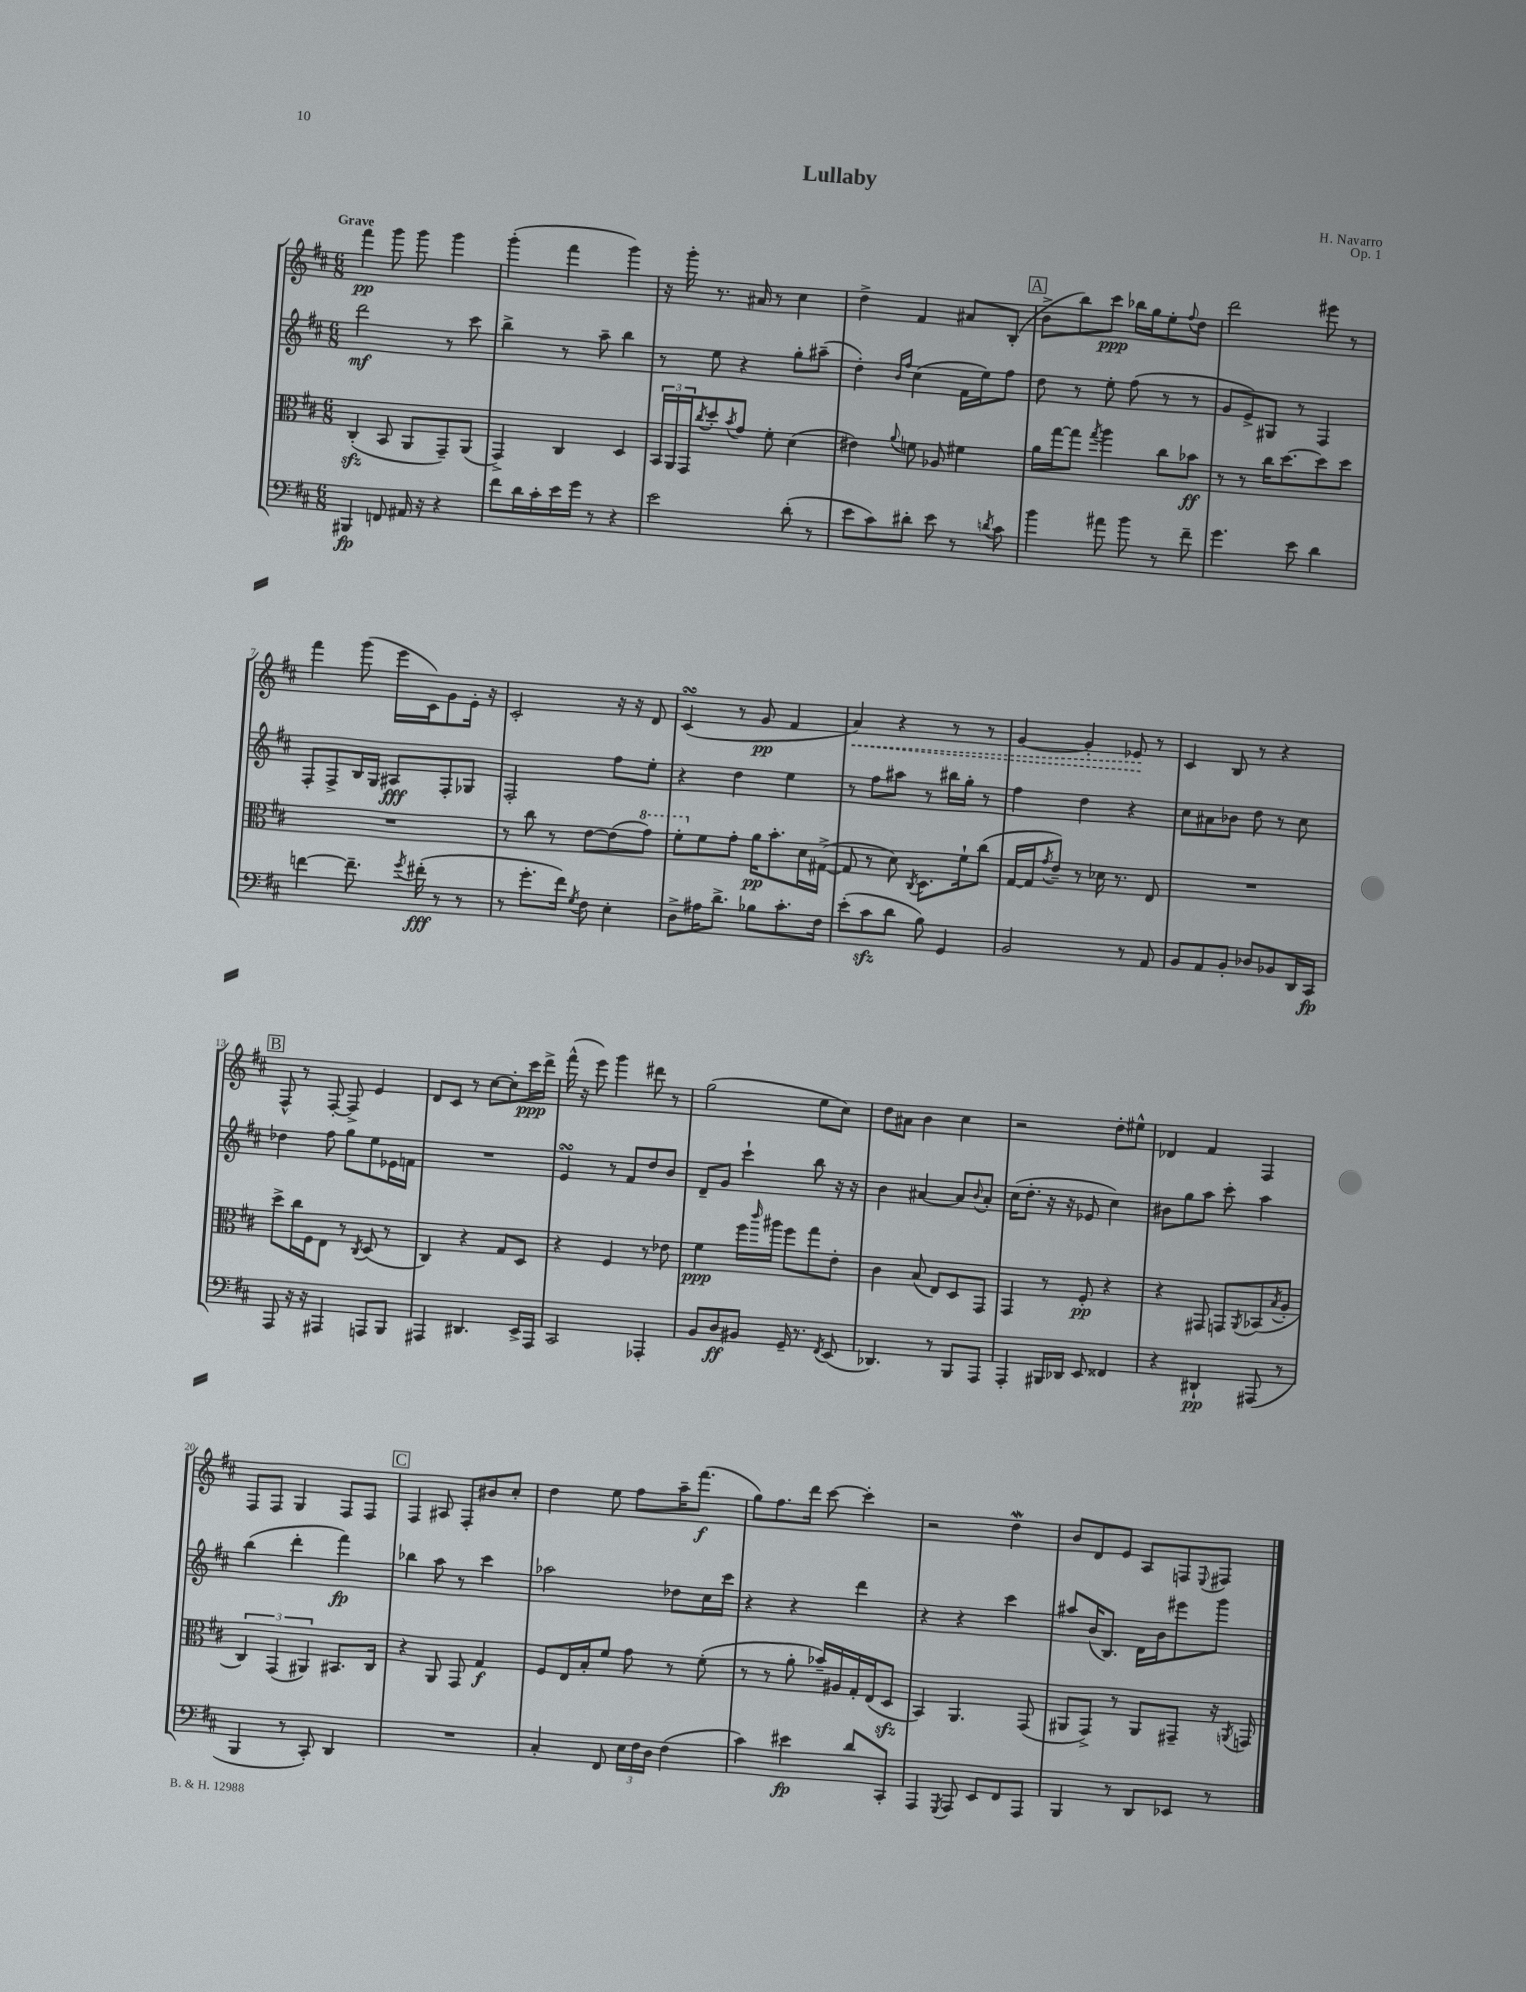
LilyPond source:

\header { title = "Lullaby" composer = "H. Navarro" opus = "Op. 1" }
<<
\new StaffGroup <<
\new Staff = "s0" {
    \clef treble \key d \major \numericTimeSignature \time 6/8 \tempo "Grave"
    fis'''4\pp g'''8 g'''8 g'''4 |
    g'''4-.( fis'''4 g'''4) |
    r16 g'''16-. r8. ais'16 r8 cis''4 |
    d''4-> fis'4 ais'8 b8-.( |
    \mark \markup { \box "A" } b'8-> b''8) cis'''8\ppp bes''16 g''16 e''8-. \appoggiatura { fis''8 } d''8 |
    d'''2 eis'''8 r8 |
    fis'''4 g'''8( e'''16 cis'16) g'8 e'16-. r16 |
    cis'2-. r16 r16 d'8 |
    cis'4\turn( r8 g'8\pp fis'4 |
    \once \override Hairpin.style = #'dashed-line a'4\<) r4 r8 r8 |
    g'4~ g'4-. ees'8\! r8 |
    cis'4 b8 r8 r4 |
    \mark \markup { \box "B" } fis8-^ r8 fis8~-. fis8-> e'4 |
    d'8 cis'8 r8 cis''8~ cis''8-. cis'''16\ppp d'''16-> |
    fis'''16-^( r16 e'''8) g'''4 dis'''8 r8 |
    g''2( e''8 cis''8) |
    d''8 ais'8 b'4 cis''4 |
    r2 d''8-. eis''8-^ |
    des'4 fis'4 fis4 |
    fis8 fis8 g4 fis8 fis8 |
    \mark \markup { \box "C" } fis4 ais8 fis8-. bis'8 cis''8-. |
    d''4 e''8 fis''8 a''16-- fis'''8.\f( |
    g''8) fis''8. d'''16 cis'''8~ cis'''4-. |
    r2 d''4\mordent |
    b'8 d'8 e'8 a8 f8 \appoggiatura { e8 } fis8 \bar "|." |
}
\new Staff = "s1" {
    \clef treble \key d \major \numericTimeSignature \time 6/8
    d'''2\mf r8 cis'''8 |
    b''4-> r8 a''8-- b''4 |
    r8 e''8 r4 g''8-. ais''8--( |
    d''4-.) \grace { b'16 fis''16 } cis''4( fis'16 e''16) fis''8 |
    \mark \markup { \box "A" } d''8 r8 e''8-. fis''8( r8 r8 |
    g'8 e'8->) gis8 r8 fis4 |
    fis8-. fis8-> b16 g16 ais8\fff fis8-. ges8 |
    fis2-. fis''8 e''8-. |
    r4 d''4 e''4 |
    r8 fis''8 ais''8 r8 bis''16 g''16-. r8 |
    fis''4 d''4 r4 |
    cis''8 ais'8 bes'8 d''8 r8 cis''8 |
    \mark \markup { \box "B" } des''4 fis''8 g''8 e''8 ees'16 f'16 |
    R2. |
    e'4\turn r8 fis'8 d''8 b'8 |
    d'8-- g'8 cis'''4-! b''8 r16 r16 |
    b'4 ais'4~ ais'8 \appoggiatura { b'8 } ais'8-. |
    cis''16( d''8.-. r16 r16 ees'8 cis''4) |
    bis'8 g''8 a''8 cis'''8-. a''4 |
    b''4( d'''4-. fis'''4\fp) |
    \mark \markup { \box "C" } bes''4 a''8 r8 cis'''4 |
    aes''2 des''8 cis''16 cis'''16 |
    r4 r4 d'''4 |
    r4 r4 cis'''4 |
    ais''8 b'16( b8.) d'16 b'16 eis'''8 g'''8 \bar "|." |
}
\new Staff = "s2" {
    \clef alto \key d \major \numericTimeSignature \time 6/8
    cis4-.\sfz( b,8 a,8 g,8--) a,8( |
    g,4->) cis4 d4 |
    \tuplet 3/2 { b,16 a,16 g,16 } \acciaccatura { cis''8 } d''8-. \acciaccatura { b'8 } g'8 fis'8-. d'4( |
    eis'4) \appoggiatura { a'8 } f'8 aes8 fis'4 |
    \mark \markup { \box "A" } a'16 g''16~ g''8 \acciaccatura { g''8 } a''4 cis''8 bes'8\ff |
    r8 r8 cis''16 d''8.~ d''8 d''8 |
    R2. |
    r8 cis''8 r8 e'8~ e'8( \ottava #1 g''8) |
    fis''8-. \ottava #0 fis'8 g'8-. a'16\pp b'8.-. d'16 gis16~->( |
    gis8 r8 d'8) \acciaccatura { cis8 } d8. fis'16-! cis''8( |
    g16~ g16 \acciaccatura { g'8 } e'8--) r8 des'16 r8. e8 |
    R2. |
    \mark \markup { \box "B" } d''8-> cis''16 fis16 e8 r8 \acciaccatura { cis8 } d8( r8 |
    cis4) r4 g8 d8 |
    r4 fis4 r8 ees'8 |
    fis'4\ppp fis''16 \grace { cis'''16 } ais''16 fis''8 g''8 e'8-. |
    cis'4 b8( e8) d8 g,8 |
    g,4 r8 fis8-.\pp r4 |
    r4 gis,8 g,8 \acciaccatura { a,8 } bes,8( \acciaccatura { b8 } a8-. |
    \tuplet 3/2 { cis4) g,4( ais,4) } bis,8. cis16 |
    \mark \markup { \box "C" } r4 a,8 g,8 g4\f |
    fis8 e16 b16-. fis'8 g'8 r8 fis'8-.( |
    r8 r8 a'8-. bes'16--) ais16 g16-. e16( d8\sfz |
    b,4) a,4. g,8( |
    ais,8 g,8->) r8 ais,8 gis,8-- r16 \acciaccatura { a,8 } g,16 \bar "|." |
}
\new Staff = "s3" {
    \clef bass \key d \major \numericTimeSignature \time 6/8
    bis,,4\fp f,8 ais,16 r16 r4 |
    fis'8 d'16 cis'16-. e'16 g'16 r8 r4 |
    e'2 d'8-.( r8 |
    e'8 cis'8) dis'8-. e'8 r8 \acciaccatura { d'8 } cis'8 |
    \mark \markup { \box "A" } b'4 ais'8 b'8 r8 fis'8-- |
    g'4. e'8 d'4 |
    f'4~ f'8.-- \acciaccatura { g'8 } fis'16-.\fff( r8 r8 |
    r8 g'8.-. fis'16) \acciaccatura { g8 } fis8 e4-. |
    d8-> ais16 d'8.-> bes8 cis'8.-. fis16 |
    e'8-.( cis'8\sfz d'8 b8) g,4 |
    b,2 r8 a,8 |
    b,8 a,8 b,8-. des8 bes,8 d,16 cis,16\fp |
    \mark \markup { \box "B" } a,,8 r16 r16 ais,,4 a,,8 b,,8 |
    ais,,4 dis,4. e,16-> ais,,16 |
    cis,2 aes,,4-. |
    b,8 d8\ff bis,8 g,16-- r8. \acciaccatura { fis,8 } e,8( |
    des,4.) r8 b,,8 a,,8 |
    a,,4-. bis,,16 des,16 e,8 fisis,4 |
    r4 dis,4-!\pp ais,,8( r8 |
    b,,4 r8 cis,8-.) d,4 |
    \mark \markup { \box "C" } R2. |
    cis4-. fis,8 \tuplet 3/2 { e16 fis16 d16 } fis4( |
    cis'4) eis'4\fp d'8 cis,8-. |
    a,,4 \acciaccatura { g,,8 } a,,8 e,8 fis,8 a,,8 |
    b,,4 r8 d,8 ees,8 r8 \bar "|." |
}
>>
>>
